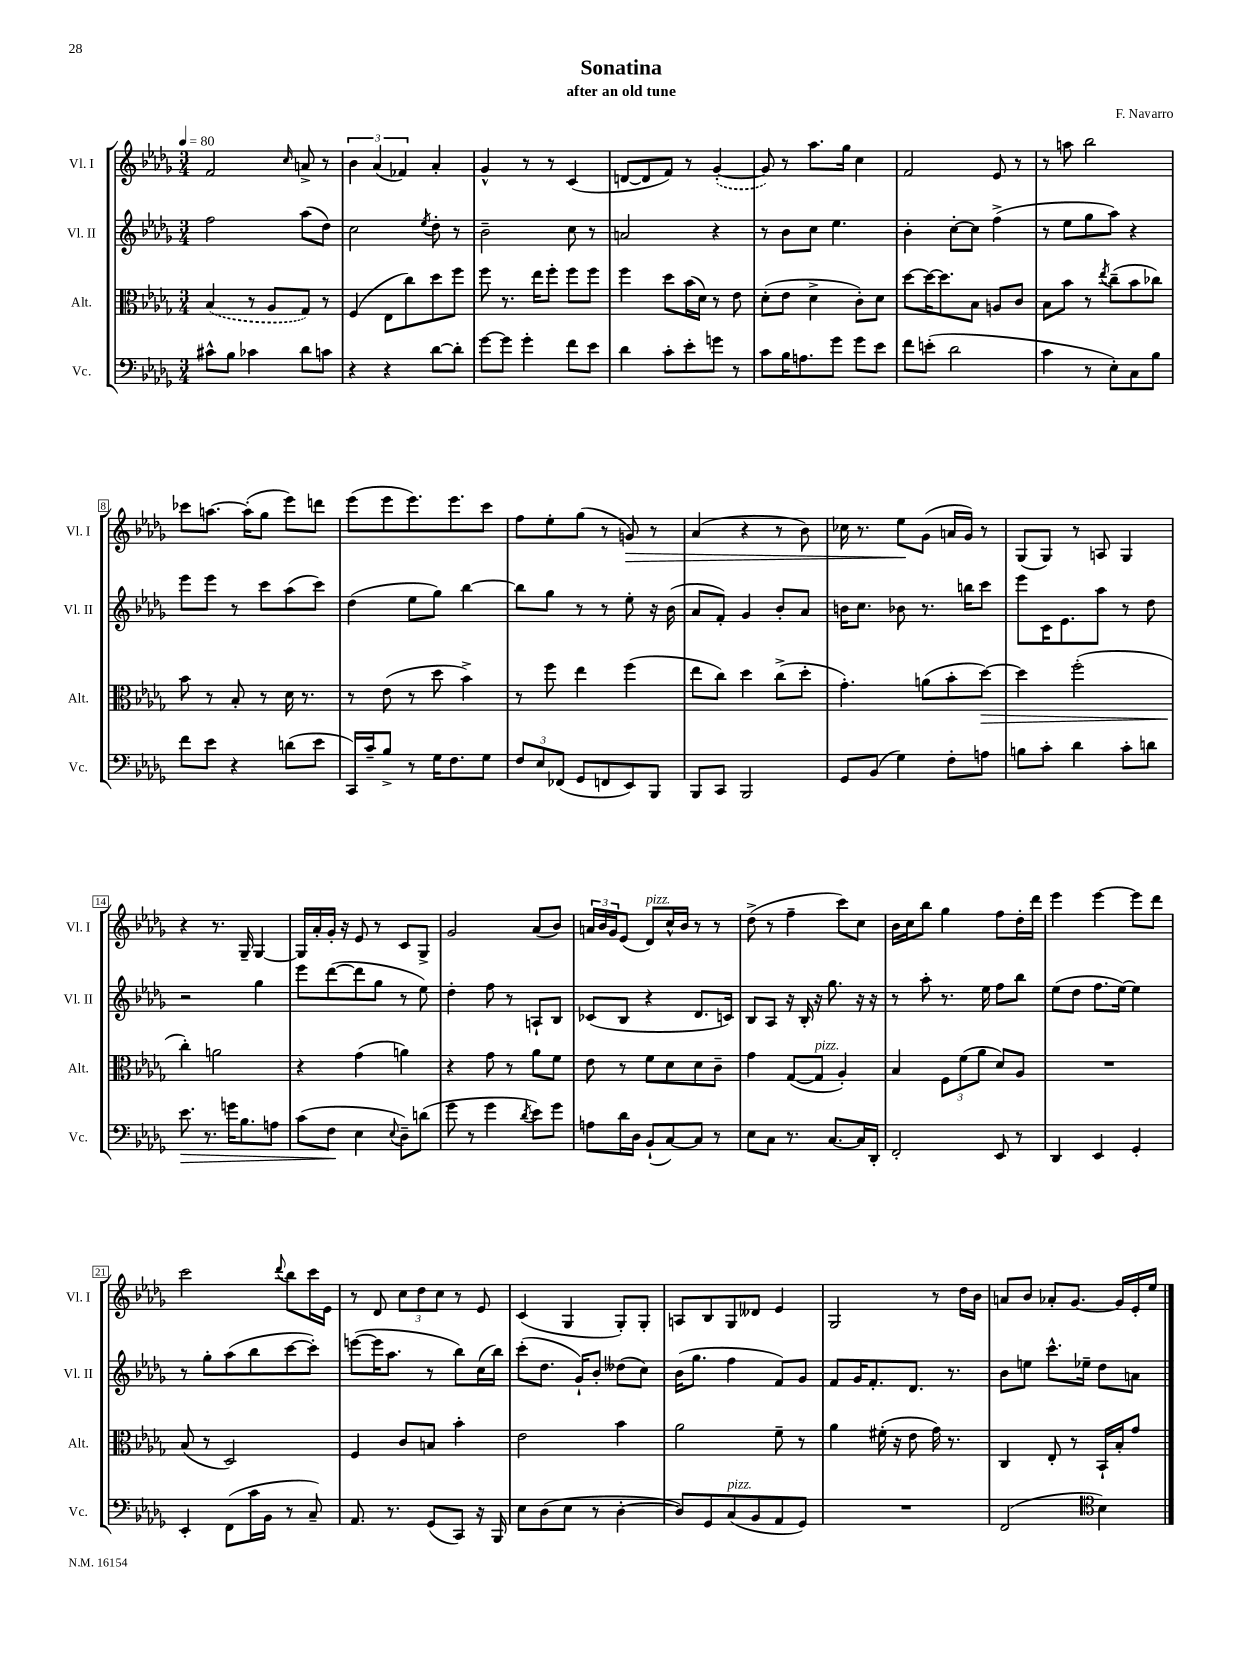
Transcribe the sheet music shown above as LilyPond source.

\header { title = "Sonatina" composer = "F. Navarro" subtitle = "after an old tune" }
<<
\new StaffGroup <<
\new Staff = "s0" \with { instrumentName = "Vl. I" shortInstrumentName = "Vl. I" } {
    \clef treble \key des \major \numericTimeSignature \time 3/4 \tempo 4 = 80
    f'2 \grace { c''16 } a'8-> r8 |
    \tuplet 3/2 { bes'4 aes'4( fes'4) } aes'4-. |
    ges'4-^ r8 r8 c'4( |
    d'8~ d'8 f'8) r8 \once \slurDashed ges'4~-.( |
    ges'8) r8 aes''8. ges''16 c''4 |
    f'2 ees'8 r8 |
    r8 a''8 bes''2 |
    ces'''8 a''8.~ a''16-.( ges''8 ees'''8) d'''8 |
    ees'''8( ees'''8 ees'''8.) ees'''8. c'''8 |
    f''8 ees''8-. ges''8( r8 g'8\>) r8 |
    aes'4( r4 r8 bes'8) |
    ces''16 r8. ees''8\! ges'8( a'16 ges'16) r8 |
    ges8( ges8) r8 a8 ges4 |
    r4 r8. ges16-- ges4~ |
    ges16 aes'16-. ges'16-. r16 ees'8 r8 c'8 ges8-> |
    ges'2 aes'8( bes'8) |
    \tuplet 3/2 { a'16 bes'16 ges'16 } ees'8( des'8^\markup { \italic "pizz." }) c''16-^ bes'16 r8 r8 |
    des''8->( r8 f''4-- c'''8) c''8 |
    bes'16 c''16 bes''8 ges''4 f''8 des''16-. des'''16 |
    ees'''4 ees'''4~ ees'''8 des'''8 |
    c'''2 \appoggiatura { des'''8 } bes''8 c'''16 ees'16 |
    r8 des'8 \tuplet 3/2 { c''8 des''8 c''8 } r8 ees'8 |
    c'4( ges4 ges8-.) ges8-. |
    a8 bes8 ges8 deses'8 ees'4 |
    ges2 r8 des''16 bes'16 |
    a'8 bes'8 aes'8-. ges'8.~ ges'16 ees'16-. ees''16 \bar "|." |
}
\new Staff = "s1" \with { instrumentName = "Vl. II" shortInstrumentName = "Vl. II" } {
    \clef treble \key des \major \numericTimeSignature \time 3/4
    f''2 aes''8( des''8) |
    c''2 \acciaccatura { ees''8 } des''8-. r8 |
    bes'2-- c''8 r8 |
    a'2 r4 |
    r8 bes'8 c''8 ees''4. |
    bes'4-. c''8~-. c''8 f''4->( |
    r8 ees''8 ges''8 aes''8) r4 |
    ees'''8 ees'''8 r8 c'''8 aes''8( c'''8) |
    des''4( ees''8 ges''8) bes''4~ |
    bes''8 ges''8 r8 r8 ees''8-. r16 bes'16( |
    aes'8 f'8-.) ges'4 bes'8-. aes'8 |
    b'16 c''8. bes'8 r8. b''16 c'''8 |
    ees'''8 c'16 ees'8. aes''8 r8 des''8 |
    r2 ges''4 |
    ees'''8 des'''8~( des'''8 ges''8 r8 ees''8) |
    des''4-. f''8 r8 a8-! bes8 |
    ces'8( bes8 r4 des'8. c'16) |
    bes8 aes8 r16 bes16-. r16 ges''8. r16 r16 |
    r8 aes''8-. r8. ees''16 f''8 bes''8 |
    ees''8( des''8 f''8. ees''16~) ees''4 |
    r8 ges''8-. aes''8( bes''8 c'''8~ c'''8-.) |
    e'''8~( e'''16 aes''8. r8 bes''8) c''16( bes''16) |
    c'''8-.( des''8. ges'16-!) bes'8-. deses''8( c''8) |
    bes'16( ges''8. f''4 f'8) ges'8 |
    f'8 ges'16 f'8.-. des'8. r8. |
    bes'8 e''8 c'''8.-^ ees''16-- des''8 a'8 \bar "|." |
}
\new Staff = "s2" \with { instrumentName = "Alt." shortInstrumentName = "Alt." } {
    \clef alto \key des \major \numericTimeSignature \time 3/4
    \once \slurDashed bes4( r8 aes8 ges8) r8 |
    f4( ees8 c''8) des''8 f''8 |
    f''8 r8. ees''16 f''8-. f''8 f''8 |
    f''4 des''8 bes'16( des'16) r8 ees'8 |
    des'8-.( ees'8 des'4-> c'8-.) des'8 |
    des''8~ des''16~ des''8. bes8 a8 c'8 |
    bes8 bes'8 r8 \acciaccatura { ees''8 } c''8--( bes'8 ces''8) |
    bes'8 r8 bes8-. r8 des'16 r8. |
    r8 ees'8( r8 des''8 bes'4->) |
    r8 f''8 ees''4 f''4( |
    ees''8 c''8) des''4 c''8->( des''8-. |
    ges'4.-.) a'8( bes'8-. des''8~\>) |
    des''4 f''2-.( |
    c''4-.\!) a'2 |
    r4 ges'4( a'4) |
    r4 ges'8 r8 aes'8 f'8 |
    ees'8 r8 f'8 des'8 des'8 c'8-- |
    ges'4 ges8~( ges8^\markup { \italic "pizz." } aes4-.) |
    bes4 \tuplet 3/2 { f8 f'8( aes'8 } des'8) aes8 |
    R2. |
    bes8( r8 des2) |
    f4 c'8 b8 bes'4-. |
    ees'2 bes'4 |
    aes'2 f'8-- r8 |
    aes'4 fis'16-.( r16 ees'8 ges'16) r8. |
    c4 ees8-. r8 bes,16-! bes16-. ges'8 \bar "|." |
}
\new Staff = "s3" \with { instrumentName = "Vc." shortInstrumentName = "Vc." } {
    \clef bass \key des \major \numericTimeSignature \time 3/4
    cis'8-^ bes8 ces'4 des'8 c'8 |
    r4 r4 des'8~ des'8-. |
    ges'8~ ges'8 ges'4-. f'8 ees'8 |
    des'4 c'8-. ees'8-. g'8 r8 |
    c'8 bes16 a8. ges'8 ges'8 ees'8 |
    f'8 e'8-.( des'2 |
    c'4 r8 ees8-.) c8 bes8 |
    f'8 ees'8 r4 d'8( ees'8 |
    c,16) c'16-- bes8-> r8 ges16 f8. ges8 |
    \tuplet 3/2 { f8 ees8 fes,8( } ges,8 f,8 ees,8) bes,,8 |
    bes,,8 c,8 bes,,2 |
    ges,8 bes,8( ges4) f8-. a8 |
    b8 c'8-. des'4 c'8-. d'8 |
    ees'8.\> r8. g'16 bes8. a8 |
    c'8( f8\! ees4 \appoggiatura { ees8 } des8--) d'8( |
    ges'8 r8 ges'4 \acciaccatura { des'8 } ees'8) ges'8 |
    a8 des'16 des16 bes,8-!( c8~) c8 r8 |
    ees8 c8 r8. c8.~ c16 des,16-. |
    f,2-. ees,8 r8 |
    des,4 ees,4 ges,4-. |
    ees,4-. f,8( c'16 bes,16 r8 c8--) |
    aes,8. r8. ges,8( c,8) r16 bes,,16 |
    ees8 des8( ees8 r8 des4~-. |
    des8) ges,8 c8^\markup { \italic "pizz." }( bes,8 aes,8 ges,8) |
    R2. |
    f,2( \clef tenor bes4) \bar "|." |
}
>>
>>
\layout { \context { \Score \override BarNumber.stencil = #(make-stencil-boxer 0.1 0.3 ly:text-interface::print) } }
